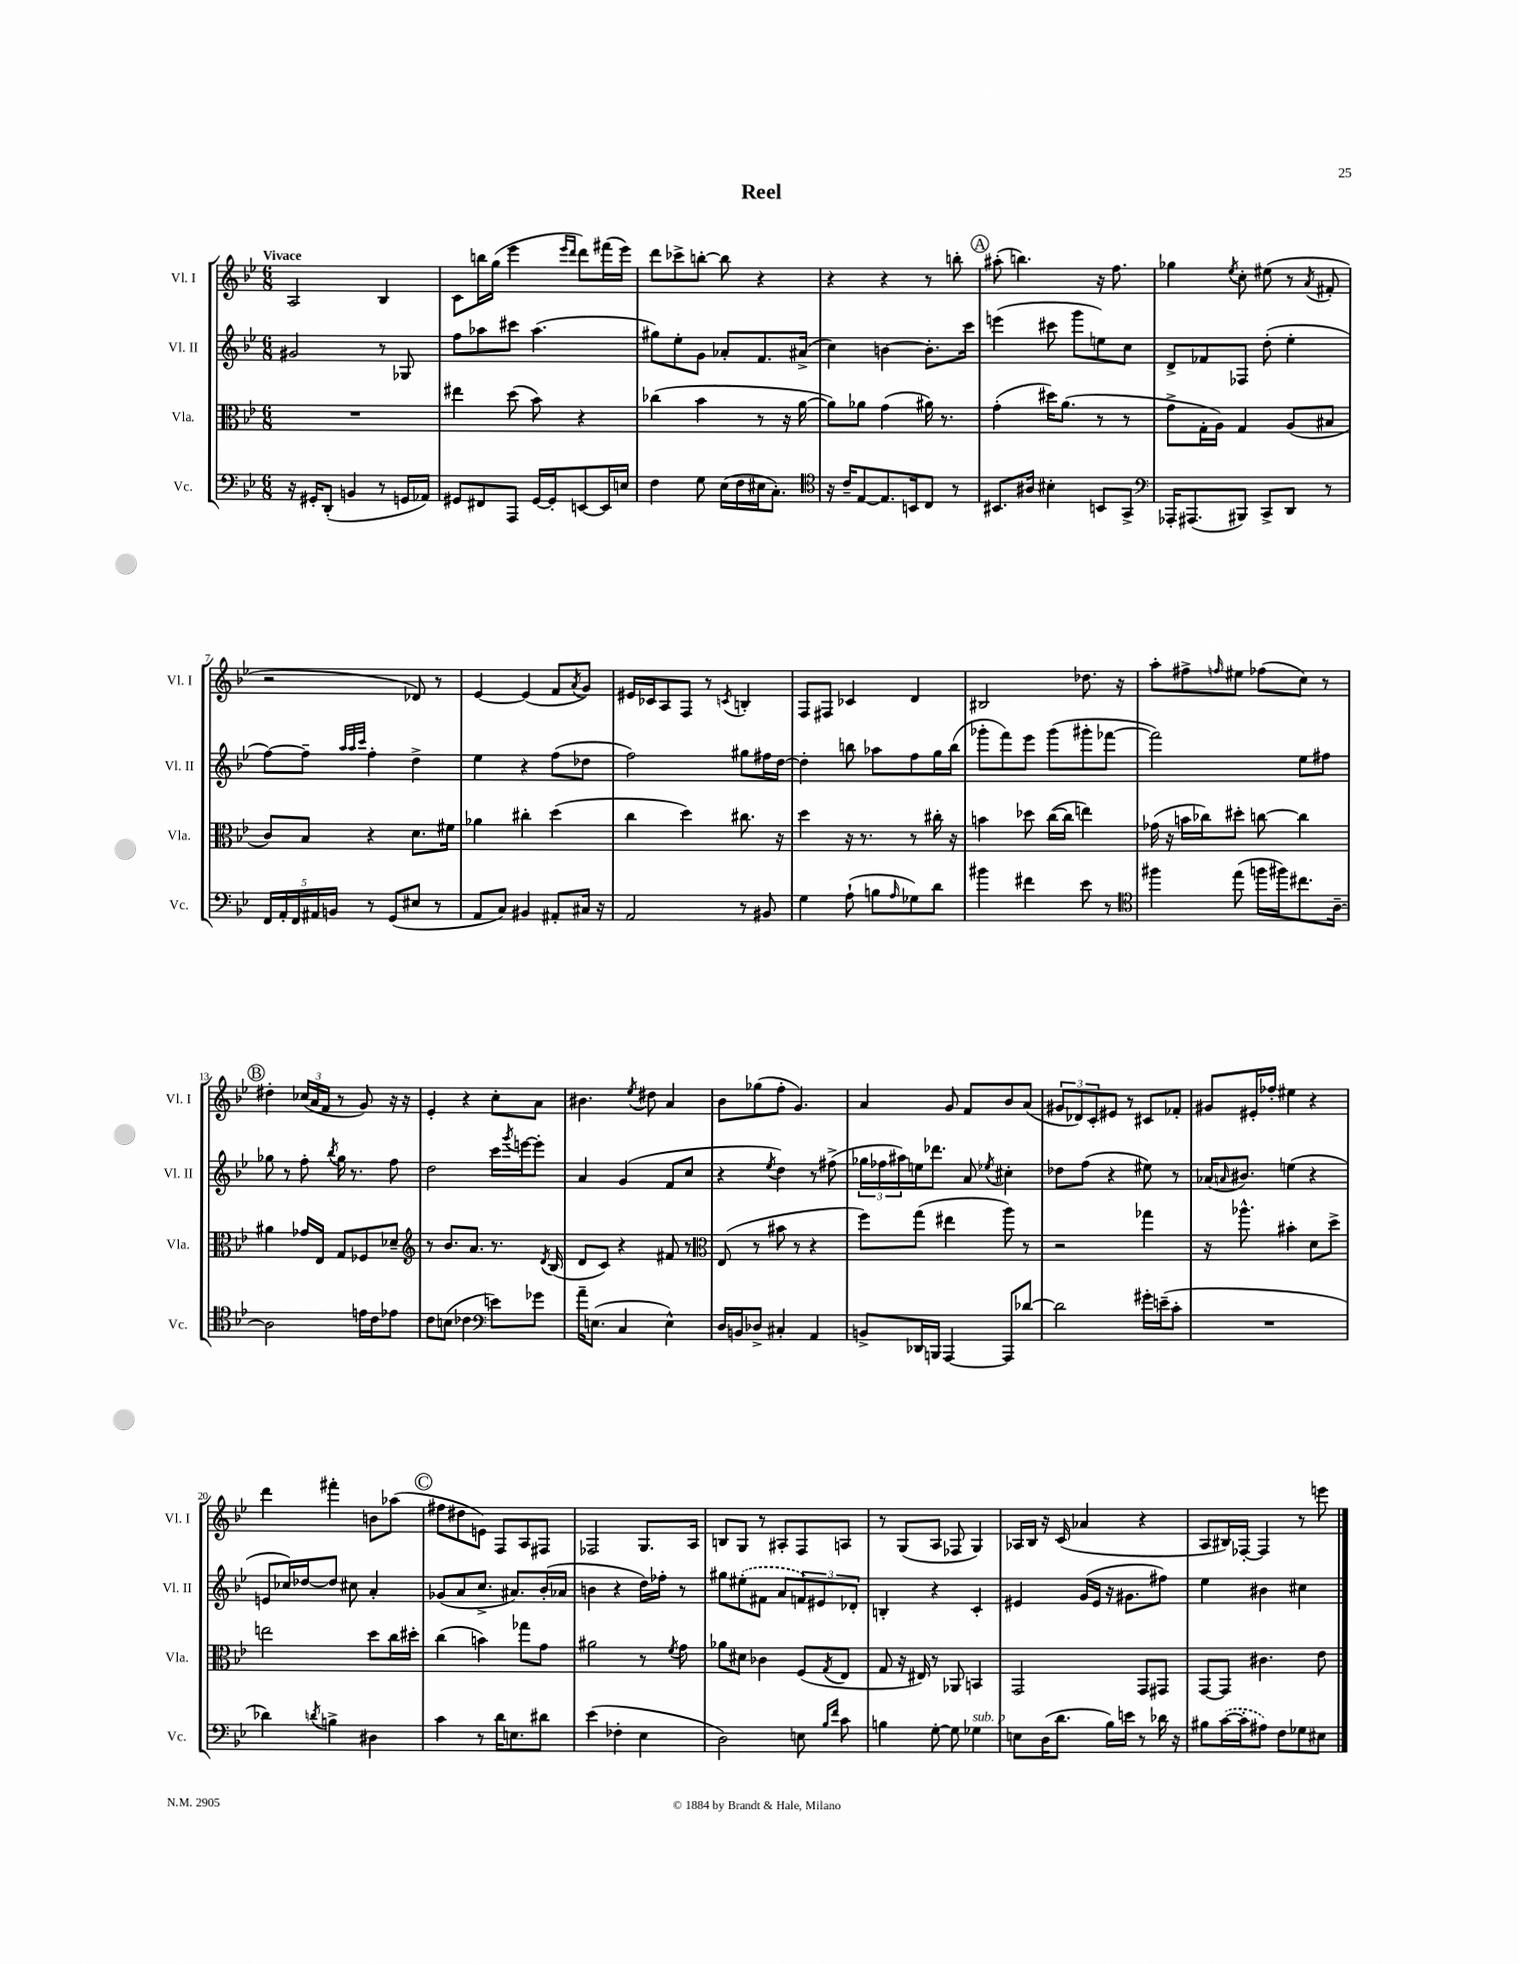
\header { title = "Reel" }
<<
\new StaffGroup <<
\new Staff = "s0" \with { instrumentName = "Vl. I" shortInstrumentName = "Vl. I" } {
    \clef treble \key bes \major \numericTimeSignature \time 6/8 \tempo "Vivace"
    a2 bes4 |
    c'8 b''16 g''16( ees'''4 \grace { ees'''16 d'''16 } d'''8) fis'''16( ees'''16) |
    d'''8 ces'''8-> b''8~-. b''8 r4 |
    r4 r4 r8 b''8-. |
    \mark \markup { \circle "A" } ais''8-.( b''4.) r16 f''8. |
    ges''4 \acciaccatura { ees''8 } c''8-. eis''8( r8 \acciaccatura { a'8 } fis'8-. |
    r2 des'8) r8 |
    ees'4~ ees'4( f'8 \acciaccatura { a'8 } g'8) |
    eis'16 ces'16 a8 f8 r8 \acciaccatura { c'8 } b4-. |
    f8 fis8 ces'4 d'4 |
    bis2 des''8. r16 |
    a''8-. fis''8-> \grace { f''16 } eis''8 fes''8( c''8) r8 |
    \mark \markup { \circle "B" } dis''4-. \tuplet 3/2 { ces''16( a'16 f'16 } r8 g'8) r16 r16 |
    ees'4-. r4 c''8-. a'8 |
    bis'4. \acciaccatura { ees''8 } dis''8 a'4 |
    bes'8 ges''8( f''8-. g'4.) |
    a'4 g'8 f'8 bes'8 a'8( |
    \tuplet 3/2 { gis'8 des'8) c'8-. } eis'8 r8 cis'8 fes'8-. |
    gis'8 eis'16-. fes''16-. eis''4 r4 |
    d'''4 fis'''4-. b'8 aes''8( |
    \mark \markup { \circle "C" } fis''8 dis''8 e'8) f8 a8 fis8 |
    fes2 g8. a16 |
    b8 g8 r8 ais8-. f8 a8 |
    r8 g8( a8 fes8 g4) |
    aes16 bes16 r16 c'16( aes'4 r4 |
    a8 bis16) fes16~-. fes4 r8 e'''8 \bar "|." |
}
\new Staff = "s1" \with { instrumentName = "Vl. II" shortInstrumentName = "Vl. II" } {
    \clef treble \key bes \major \numericTimeSignature \time 6/8
    gis'2 r8 ges8 |
    f''8 aes''8 cis'''8 aes''4.( |
    gis''8) ees''8-. g'8 aes'8-. f'8. ais'16->( |
    c''4) b'4~ b'8.-. c'''16 |
    \mark \markup { \circle "A" } e'''4( cis'''8 g'''8 e''8) c''8 |
    d'8-> fes'8 fes8 d''8-.( ees''4-. |
    f''8~) f''8-- \grace { a''32 a''32 c'''32 } f''4-. d''4-> |
    ees''4 r4 f''8( des''8 |
    f''2) gis''8 fis''16 d''16~ |
    d''4-. b''8 aes''8 f''8 g''16 b''16( |
    ges'''8-. f'''8) ees'''8 ges'''8( gis'''8-. fes'''8~ |
    fes'''2) ees''8 fis''8 |
    \mark \markup { \circle "B" } ges''8 r8 f''8-. \acciaccatura { bes''8 } ges''16 r8. f''8 |
    d''2 c'''16 \acciaccatura { g'''8 } e'''16~ e'''8-. |
    a'4 g'4( f'8 c''8 |
    r4 \acciaccatura { ees''8 } d''4) r8 fis''8->( |
    \tuplet 3/2 { ges''16 fes''16 ais''16) } e''16 des'''8. a'8 \acciaccatura { ees''8 } cis''4-. |
    des''8 f''8( r4 eis''8) r8 |
    aes'16( \grace { a'16 } bis'8.) e''4( r4 |
    e'8 ces''16) des''16~ des''8 cis''8 a'4-. |
    \mark \markup { \circle "C" } ges'8( a'8 c''8.-> ais'8.) bes'16-.( aes'16 |
    b'4 r4 d''16) fes''16-. r8 |
    gis''8 \once \slurDashed eis''8-.( fis'8 a'8 \tuplet 3/2 { f'8) eis'8 des'8-. } |
    b4-. r4 c'4-. |
    eis'4 g'16( eis'16 r16 gis'8. fis''8) |
    ees''4 bis'4 cis''4 \bar "|." |
}
\new Staff = "s2" \with { instrumentName = "Vla." shortInstrumentName = "Vla." } {
    \clef alto \key bes \major \numericTimeSignature \time 6/8
    R2. |
    eis''4 d''8( bes'8) r4 |
    ces''4( bes'4 r8 r16 a'16~ |
    a'8) aes'8 g'4( ais'16) r8. |
    \mark \markup { \circle "A" } g'4-.( dis''16) a'8.( r8 r8 |
    g'8-> g16-. a16) g4 a8( bis8 |
    c'8) bes8 r4 d'8. fis'16 |
    aes'4 cis''4-. d''4( |
    c''4 d''4) cis''8. r16 |
    d''4 r16 r8. r8 cis''16-. r16 |
    b'4 des''8 c''16~( c''16 e''4) |
    ges'16( r16 b'16 ces''16) dis''8-. c''8~ c''4 |
    \mark \markup { \circle "B" } ais'4 ges'16 ees16 g8 fes8 des'8-- |
    \clef treble r8 bes'8. a'8. r8. \acciaccatura { d'8 } bes16( |
    d'8 c'8) r4 fis'8 r8 |
    \clef alto ees8( r8 bis'8 r8 r4 |
    f''8) g''8( eis''4 a''8) r8 |
    r2 ges''4 |
    r16 aes''8.-^ bis'4-. d'8 d''8-> |
    e''2 d''8 c''16 dis''16-. |
    \mark \markup { \circle "C" } c''4( b'4) ges''8 g'8 |
    ais'2 r8 \acciaccatura { f'8 } g'8 |
    aes'8 dis'8 ces'4 f8( \acciaccatura { g8 } ees8 |
    g8 r16 eis16) r8 aes,8 b,4 |
    g,2 g,8 gis,8 |
    g,8~ g,8 cis'4. ees'8 \bar "|." |
}
\new Staff = "s3" \with { instrumentName = "Vc." shortInstrumentName = "Vc." } {
    \clef bass \key bes \major \numericTimeSignature \time 6/8
    r16 gis,16-. d,8-.( b,4 r8 g,16 aes,16) |
    gis,8 fis,8 a,,8 gis,16~ gis,16-. e,8~ e,16 e16 |
    f4 g8 ees16( f16 eis16 c8.-.) |
    \clef tenor r16 c'16-- ees8~ ees8. b,16 c8 r8 |
    \mark \markup { \circle "A" } bis,8. ais16 bis4-. b,8 g,8-> |
    \clef bass aes,,16-. ais,,8.( bis,,8) c,8-> d,8 r8 |
    \tuplet 5/4 { f,16 a,16-. f,16 ais,16 b,16 } r8 g,8( eis8 r8 |
    a,8 c8) bis,4 ais,8-. cis16 r16 |
    a,2 r8 bis,8 |
    g4 a8-!( b8 \grace { a16 } ges8) d'8 |
    bis'4 fis'4 ees'8 r8 |
    \clef tenor fis''4 ees''8( f''16 fis''16) cis''8. a16~-- |
    \mark \markup { \circle "B" } a2 e'16 c'16 ees'8 |
    c'8 b8( ces'4 \clef bass e'8) ges'8 |
    a'16-- e8.( c4 e4-^) |
    d16 b,16 des8-> cis4-. a,4 |
    b,8-> des,16 b,,16 a,,4~ a,,8 des'8~ |
    des'2 gis'16-. e'16--( c'8-. |
    R2. |
    des'4) \acciaccatura { d'8 } b4-> dis4 |
    \mark \markup { \circle "C" } c'4 r8 d'16 e8. dis'8 |
    ees'4( fes4-. ees4 |
    d2) e8 \grace { bes16 f'16 } c'8 |
    b4 g8~-. g8 ges4^\markup { \italic "sub. p" } |
    e8 d16( d'8. bes16) e'16 r8 des'16 r16 |
    bis8 \once \slurDashed c'16~( c'16-. ais8) f8 ges8 eis8 \bar "|." |
}
>>
>>
